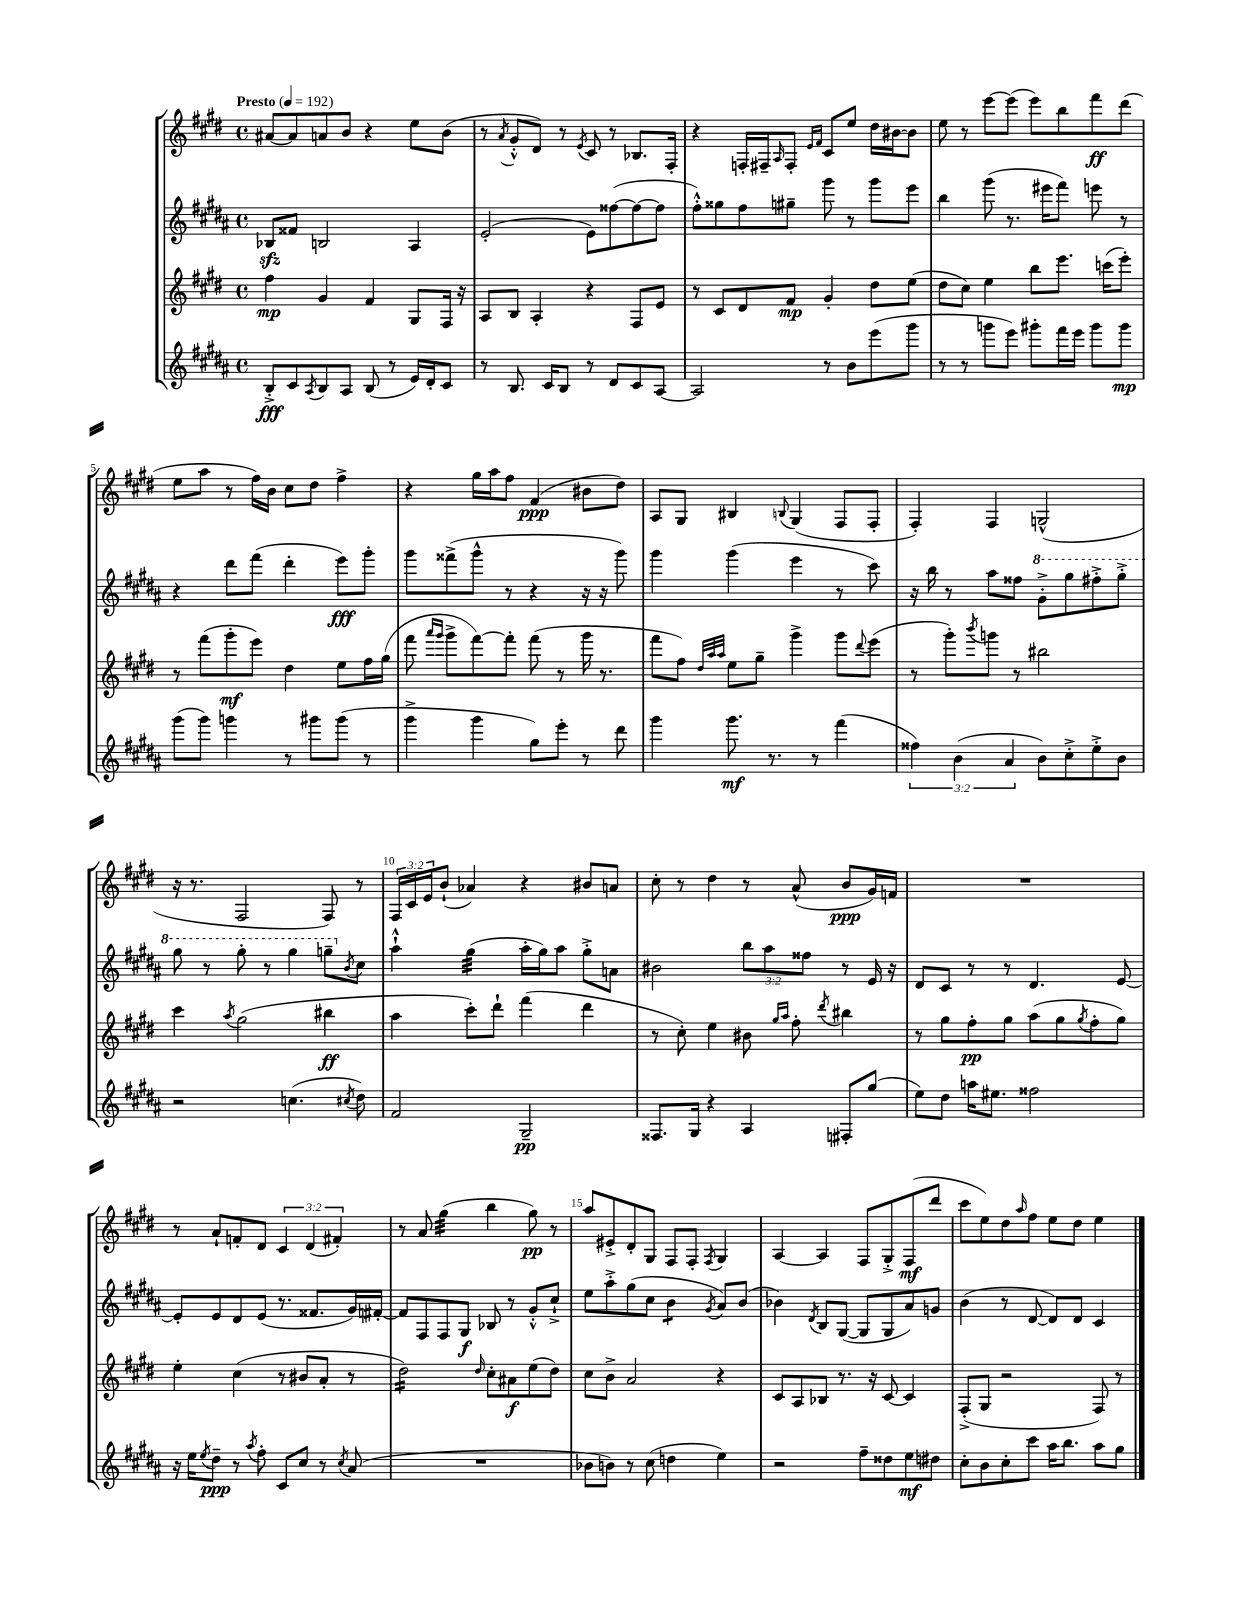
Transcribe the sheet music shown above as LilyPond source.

<<
\new StaffGroup <<
\new Staff = "s0" {
    \clef treble \key e \major \defaultTimeSignature \time 4/4 \override Staff.TupletNumber.text = #tuplet-number::calc-fraction-text \tempo "Presto" 4 = 192
    ais'8~ ais'8 a'8 b'8 r4 e''8 b'8( |
    r8 \acciaccatura { a'8 } gis'8-.-^ dis'8) r8 \acciaccatura { e'8 } cis'8 r8 bes8. fis16-. |
    r4 f16-. fis16-- \grace { a16 } fis8-. \grace { e'16 fis'16 } cis'8 e''8 dis''16 bis'16~ bis'8 |
    e''8 r8 e'''8~ e'''8( e'''8) b''8 fis'''8\ff dis'''8( |
    e''8 a''8 r8 fis''16) b'16 cis''8 dis''8 fis''4-> |
    r4 gis''16 a''16 fis''8 fis'4\ppp( bis'8 dis''8) |
    a8 gis8 bis4 \appoggiatura { b8 } gis4( fis8 fis8-. |
    fis4-.) fis4 g2-^( |
    r16 r8. fis2 fis8) r8 |
    \tuplet 3/2 { fis16 cis'16 e'16 } b'8-!( aes'4) r4 bis'8 a'8 |
    cis''8-. r8 dis''4 r8 a'8-^( b'8\ppp gis'16) f'16 |
    R1 |
    r8 a'8-! f'8-. dis'8 \tuplet 3/2 { cis'4 dis'4( fis'4-.) } |
    r8 a'8 gis''4:32( b''4 gis''8\pp) r8 |
    a''8 eis'8-.-> dis'8-. gis8 fis8 fis8-. \acciaccatura { fis8 } gis4 |
    a4~ a4 fis8 gis8-.-> fis8\mf( dis'''8 |
    cis'''8 e''8) dis''8 \grace { a''16 } fis''8 e''8 dis''8 e''4 \bar "|." |
}
\new Staff = "s1" {
    \clef treble \key b \major \defaultTimeSignature \time 4/4 \override Staff.TupletNumber.text = #tuplet-number::calc-fraction-text
    bes8\sfz fisis'8 b2 ais4 |
    e'2-.( e'8) fisis''8~( fisis''8~ fisis''8 |
    fis''8-.-^) gisis''8 fis''8 gis''8-- gis'''8 r8 gis'''8 e'''8 |
    b''4 gis'''8( r8. eis'''16 fis'''8) e'''8 r8 |
    r4 dis'''8 fis'''8( dis'''4-. e'''8\fff) gis'''8-. |
    gis'''8 fisis'''8->( gis'''8-^ r8 r4 r16 r16 gis'''8) |
    gis'''4 gis'''4( e'''4 r8 cis'''8) |
    r16 b''16 r8 ais''8 fisis''8 \ottava #1 gis''8-.-> gis'''8 fis'''!8-.-> gis'''8-.-> |
    gis'''8 r8 gis'''8-. r8 gis'''4 g'''8-- \ottava #0 \acciaccatura { b'8 } cis''8 |
    ais''4-!-^ gis''4:32( ais''16-. gis''16) ais''8 gis''8-.-> a'8 |
    bis'2 \tuplet 3/2 { b''8 ais''8 fisis''8 } r8 e'16 r16 |
    dis'8 cis'8 r8 r8 dis'4. e'8~ |
    e'8-. e'8 dis'8 e'8( r8. fisis'8. gis'16) fis'16~-. |
    fis'8 fis8 fis8 gis8\f bes8 r8 gis'8-.-^ cis''8-!-> |
    e''8 ais''8-.-> gis''8( cis''8 b'4:8 \acciaccatura { gis'8 } ais'8) b'8( |
    bes'4) \acciaccatura { dis'8 } b8 gis8~( gis8 gis8 ais'8) g'8 |
    b'4( r8 dis'8~ dis'8) dis'8 cis'4 \bar "|." |
}
\new Staff = "s2" {
    \clef treble \key e \major \defaultTimeSignature \time 4/4
    fis''4\mp gis'4 fis'4 gis8 fis16 r16 |
    a8 b8 a4-. r4 fis8 e'8 |
    r8 cis'8 dis'8 fis'8\mp gis'4-. dis''8 e''8( |
    dis''8 cis''8) e''4 b''8 e'''8. c'''16( e'''8-.) |
    r8 fis'''8( gis'''8-.\mf e'''8) dis''4 e''8 fis''16 gis''16( |
    fis'''8 \grace { a'''16 gis'''16 } gis'''8-> fis'''8~) fis'''8-. fis'''8( r8 gis'''16 r8. |
    fis'''8 fis''8) \grace { dis''32 a''32 a''32 } e''8 gis''8-- gis'''4-> gis'''8 \appoggiatura { dis'''8 } e'''8( |
    r8 gis'''8-.) \acciaccatura { b'''8 } g'''8 r8 bis''2 |
    cis'''4 \acciaccatura { a''8 } gis''2( bis''4\ff |
    a''4 cis'''8-.) dis'''8-! fis'''4( dis'''4 |
    r8 cis''8-.) e''4 bis'8 \grace { gis''16 a''16 } fis''8-. \acciaccatura { dis'''8 } bis''4 |
    r8 gis''8 fis''8-.\pp gis''8 a''8( gis''8 \acciaccatura { gis''8 } fis''8-. gis''8) |
    e''4-. cis''4( r8 bis'8 a'8-. r8 |
    dis''2:16) \grace { dis''16 } cis''8-. ais'8\f e''8( dis''8) |
    cis''8 b'8-> a'2 r4 |
    cis'8 a8 bes8 r8. r16 cis'8~ cis'4 |
    fis8-.->( gis8 r2 fis8) r8 \bar "|." |
}
\new Staff = "s3" {
    \clef treble \key b \major \defaultTimeSignature \time 4/4 \override Staff.TupletNumber.text = #tuplet-number::calc-fraction-text
    b8-.->\fff cis'8 \acciaccatura { ais8 } b8 ais8 b8( r8 e'16) dis'16-. cis'8 |
    r8 b8. cis'16 b8 r8 dis'8 cis'8 ais8~ |
    ais2 r8 b'8 e'''8( gis'''8 |
    r8 r8 g'''8 e'''8) gis'''8-. fis'''16 e'''16 gis'''8 gis'''8\mp |
    gis'''8( gis'''8) g'''4 r8 gis'''8 gis'''8( r8 |
    gis'''4-> gis'''4 gis''8) e'''8-. r8 dis'''8 |
    gis'''4 gis'''8.\mf r8. r8 fis'''4( |
    \tuplet 3/2 { fisis''4) b'4( ais'4 } b'8) cis''8-.-> e''8-.-> b'8 |
    r2 c''4.( \acciaccatura { cis''8 } dis''8) |
    fis'2 gis2--\pp |
    fisis8. gis16 r4 ais4 fis8-. gis''8( |
    e''8) dis''8 a''16 eis''8. fisis''2 |
    r16 e''16 \acciaccatura { e''8 } dis''8--\ppp r8 \acciaccatura { ais''8 } fis''8-. cis'8 cis''8 r8 \acciaccatura { cis''8 } ais'8( |
    R1 |
    bes'8 b'8) r8 cis''8( d''4 e''4) |
    r2 fis''8-- disis''8 e''8\mf dis''8 |
    cis''8-. b'8 cis''8-. cis'''8 ais''16 b''8. ais''8 gis''8 \bar "|." |
}
>>
>>
\layout { \context { \Score \override BarNumber.break-visibility = ##(#f #t #t) barNumberVisibility = #(every-nth-bar-number-visible 5) } }
